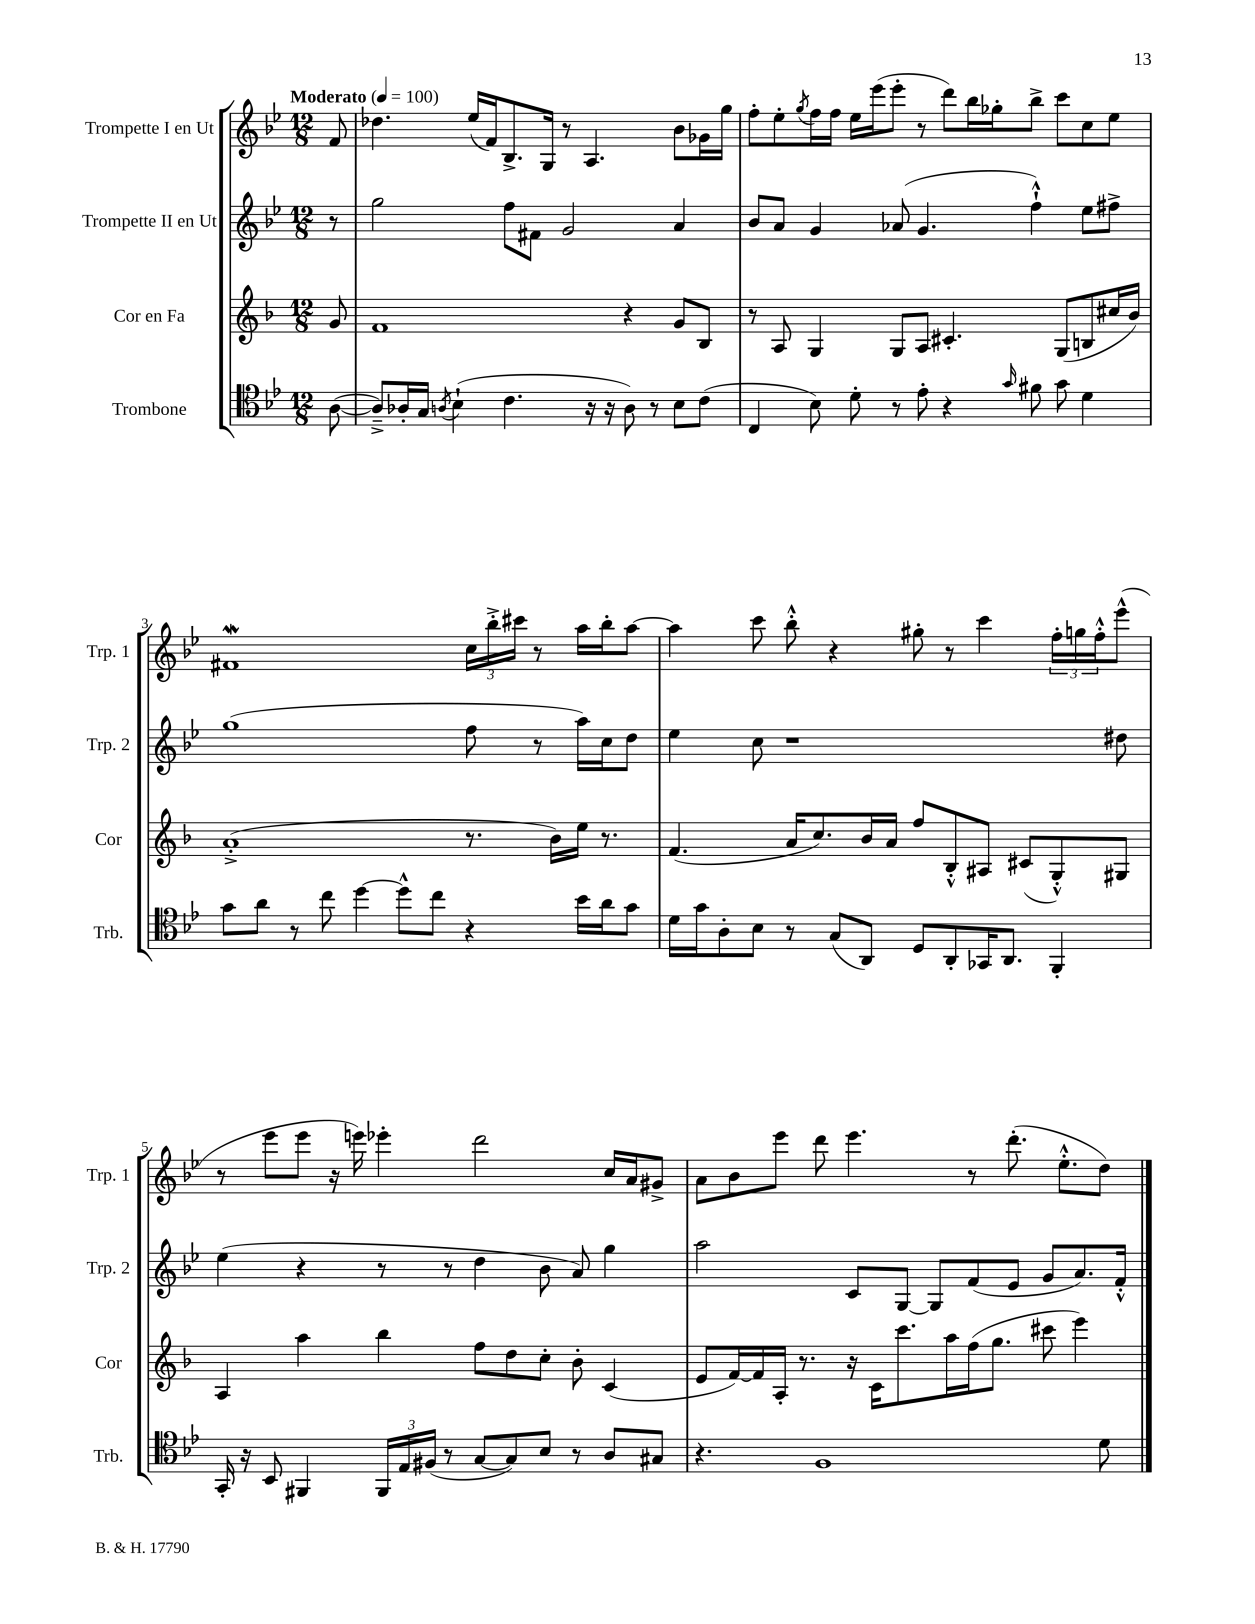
<<
\new StaffGroup <<
\new Staff = "s0" \with { instrumentName = "Trompette I en Ut" shortInstrumentName = "Trp. 1" } {
    \clef treble \key bes \major \numericTimeSignature \time 12/8 \partial 8 \tempo "Moderato" 4 = 100
    f'8 |
    des''4. ees''16( f'16) bes8.-> g16 r8 a4. bes'8 ges'16 g''16 |
    f''8-. ees''8-. \acciaccatura { g''8 } f''16 f''16 ees''16 ees'''16( ees'''8-. r8 d'''8) bes''16 ges''16-. bes''8-> c'''8 c''8 ees''8 |
    fis'1\mordent \tuplet 3/2 { c''16 bes''16-.-> cis'''16 } r8 a''16 bes''16-. a''8~ |
    a''4 c'''8 bes''8-.-^ r4 gis''8-. r8 c'''4 \tuplet 3/2 { f''16-. g''16 f''16-.-^ } ees'''8-^( |
    r8 ees'''8 ees'''8 r16 e'''16) ees'''4-. d'''2 c''16 a'16 gis'8-> |
    a'8 bes'8 ees'''8 d'''8 ees'''4. r8 d'''8.-.( ees''8.-.-^ d''8) \bar "|." |
}
\new Staff = "s1" \with { instrumentName = "Trompette II en Ut" shortInstrumentName = "Trp. 2" } {
    \clef treble \key bes \major \numericTimeSignature \time 12/8 \partial 8
    r8 |
    g''2 f''8 fis'8 g'2 a'4 |
    bes'8 a'8 g'4 aes'8( g'4. f''4-!-^) ees''8 fis''8-> |
    g''1( f''8 r8 a''16) c''16 d''8 |
    ees''4 c''8 r1 dis''8 |
    ees''4( r4 r8 r8 d''4 bes'8 a'8) g''4 |
    a''2 c'8 g8~ g8 f'8( ees'8 g'8 a'8.) f'16-.-^ \bar "|." |
}
\new Staff = "s2" \with { instrumentName = "Cor en Fa" shortInstrumentName = "Cor" } {
    \clef treble \key f \major \numericTimeSignature \time 12/8 \partial 8
    g'8 |
    f'1 r4 g'8 bes8 |
    r8 a8 g4 g8 a8 cis'4.-. g8( b8 cis''16 bes'16) |
    a'1-.->( r8. bes'16) e''16 r8. |
    f'4.( a'16 c''8.) bes'16 a'16 f''8 bes8-.-^ ais8 cis'8( g8-.-^) gis8 |
    a4 a''4 bes''4 f''8 d''8 c''8-. bes'8-. c'4( |
    e'8 f'16~) f'16 a16-. r8. r16 c'16 c'''8. a''16 f''16( g''8. cis'''8 e'''4) \bar "|." |
}
\new Staff = "s3" \with { instrumentName = "Trombone" shortInstrumentName = "Trb." } {
    \clef tenor \key bes \major \numericTimeSignature \time 12/8 \partial 8
    a8~( |
    a8--->) aes16-. g16 \acciaccatura { a8 } bes4-!( c'4. r16 r16 a8) r8 bes8 c'8( |
    c4 bes8) d'8-. r8 ees'8-. r4 \grace { g'16 } fis'8 g'8 d'4 |
    g'8 a'8 r8 c''8 d''4~ d''8-^ c''8 r4 bes'16 a'16 g'8 |
    d'16 g'16 a8-. bes8 r8 g8( a,8) d8 a,8-. ges,16 a,8. f,4-. |
    g,16-. r16 bes,8 fis,4 \tuplet 3/2 { fis,16 ees16 fis16( } r8 g8~ g8) bes8 r8 a8 gis8 |
    r4. f1 d'8 \bar "|." |
}
>>
>>
